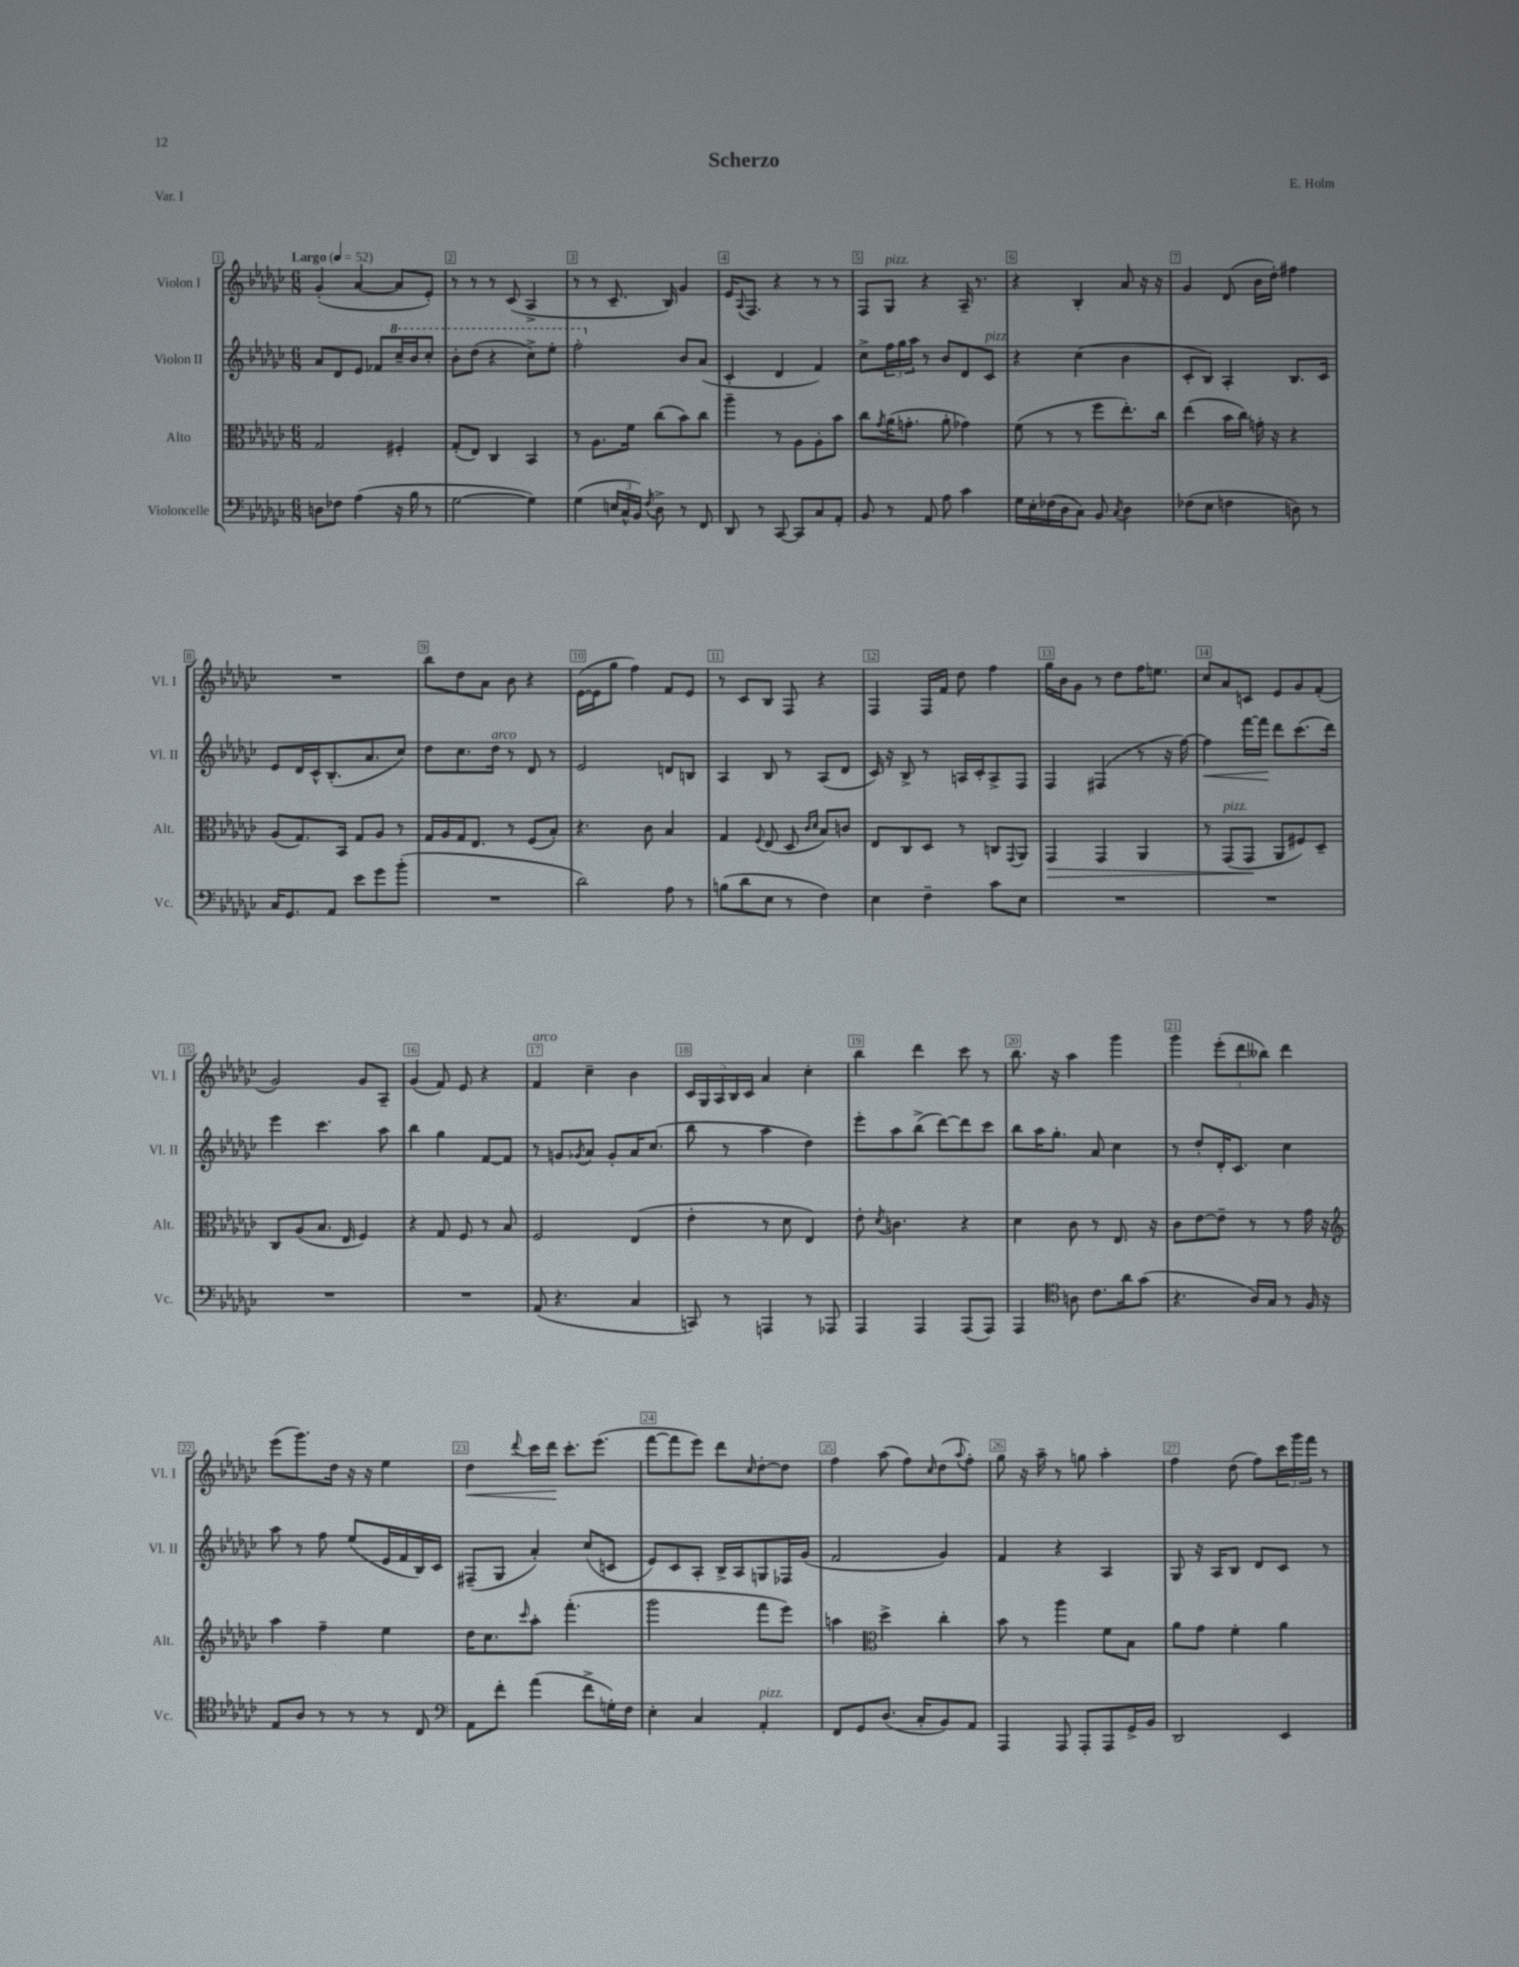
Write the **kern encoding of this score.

**kern	**kern	**dynam	**kern	**dynam	**kern	**dynam
*part4	*part3	*part3	*part2	*part2	*part1	*part1
*staff4	*staff3	*staff3	*staff2	*staff2	*staff1	*staff1
*I"Violoncelle	*I"Alto	*	*I"Violon II	*	*I"Violon I	*
*I'Vc.	*I'Alt.	*	*I'Vl. II	*	*I'Vl. I	*
*clefF4	*clefC3	*	*clefG2	*	*clefG2	*
*k[b-e-a-d-g-c-]	*k[b-e-a-d-g-c-]	*	*k[b-e-a-d-g-c-]	*	*k[b-e-a-d-g-c-]	*
*M6/8	*M6/8	*	*M6/8	*	*M6/8	*
*MM52	*MM52	*	*MM52	*	*MM52	*
=1	=1	=1	=1	=1	=1	=1
!	!	!	!	!	!LO:TX:a:B:t=Largo	!
8Dn\L	2G-/	.	8a-/L	.	(4g-'/	.
8F-X\J	.	.	8d-/	.	.	.
(4A-\	.	.	8e-/J	.	[4a-/	.
.	.	.	8f-X/L	.	.	.
*	*	*	*8va	*	*	*
16r	4F#X'/	.	16ccc-~/L	.	8a-/L]	.
16B-\	.	.	16bb-/J	.	.	.
8r	.	.	8ccc-'/J	.	8e-'/J)	.
=2	=2	=2	=2	=2	=2	=2
[2G-\	(8G-'/L	.	8bb-'\L	.	8r	.
.	8E-/J)	.	(8ddd-\J	.	8r	.
.	4C-/	.	4r	.	8r	.
.	.	.	.	.	(8c-/	.
4G-\])	4BB-/	.	8ccc-^\L)	.	4A-^/	.
.	.	.	8eee-'\J	.	.	.
=3	=3	=3	=3	=3	=3	=3
(4G-\	8r	.	2fff'\	.	8r	.
.	8.A-\L	.	.	.	8r	.
24En/LL	.	.	.	.	8.c-~/	.
24C-^^/	.	.	.	.	.	.
.	16f\Jk	.	.	.	.	.
24BB-/JJ)	.	.	.	.	.	.
8qF/	.	.	.	.	.	.
8D-^\	(8cc-\L	.	.	.	.	.
.	.	.	.	.	16B-/)	.
*	*	*	*X8va	*	*	*
8r	8b-\)	.	8b-/L	.	4g-/	.
8FF/	8cc-\J	.	(8a-/J	.	.	.
=4	=4	=4	=4	=4	=4	=4
8DD-/	4aa-~\	.	4c-'/	.	16e-/KL	.
.	.	.	.	.	8qqA-/	.
.	.	.	.	.	8.F/J	.
8r	.	.	.	.	.	.
[8CC-/	8r	.	4d-/	.	4r	.
8CC-/L]	8A-\L	.	.	.	.	.
8C-/	8A-'\	.	4f/)	.	8r	.
8AA-'/J	8b-\J	.	.	.	8r	.
=5	=5	=5	=5	=5	=5	=5
8BB-/	8cc-\L	.	8cc-^\L	.	8F/L	.
.	8qg-/	.	.	.	.	.
!	!	!	!	!	!LO:TX:a:i:t=pizz.	!
8r	(16a-\K	.	24ff\L	.	8G-/J	.
.	.	.	24gg-\	.	.	.
.	8.gn'\J	.	.	.	.	.
.	.	.	24aa-\JJ	.	.	.
8AA-/	.	.	8r	.	4r	.
8A-\	8a-'\	.	8b-/L	.	.	.
4c-\	4g-X\)	.	8d-/	.	16A-~/	.
.	.	.	.	.	8.r	.
!	!	!	!LO:TX:a:i:t=pizz.	!	!	!
.	.	.	8c-/J	.	.	.
=6	=6	=6	=6	=6	=6	=6
16G-\LL	(8f\	.	4r	.	4r	.
16E-'\	.	.	.	.	.	.
(16F-X\	8r	.	.	.	.	.
16D-\J	.	.	.	.	.	.
8C-\J)	8r	.	(4cc-\	.	4B-'/	.
8BB-/	8ff\L	.	.	.	.	.
8qC-/	.	.	.	.	.	.
4D-\	8.ee-'\)	.	4b-\	.	8a-/	.
.	.	.	.	.	16r	.
.	16cc-\Jk	.	.	.	16r	.
=7	=7	=7	=7	=7	=7	=7
(8F-X\L	(4ee-\	.	8c-'/L	.	4g-/	.
8E-\J	.	.	8B-/J)	.	.	.
4Fn\	16b-\LL	.	4A-'/	.	(8d-/	.
.	16cc-\JJ)	.	.	.	.	.
.	16gn'\	.	.	.	16b-\LL	.
.	16r	.	.	.	16dd-'\JJ)	.
8Dn\)	4r	.	8.B-/L	.	4ff#X\	.
8r	.	.	.	.	.	.
.	.	.	16c-/Jk	.	.	.
!!LO:LB:g=z
=8	=8	=8	=8	=8	=8	=8
16C-/KL	(8A-/L	.	8e-/L	.	2.r	.
8.GG-/	.	.	.	.	.	.
.	8.G-/)	.	16d-/L	.	.	.
.	.	.	16c-^^/J	.	.	.
8AA-/J	.	.	(8.B-'/	.	.	.
.	16BB-/Jk	.	.	.	.	.
8e-\L	8G-/L	.	.	.	.	.
.	.	.	8.a-/	.	.	.
8g-\	8A-/J	.	.	.	.	.
(8b-'\J	8r	.	8cc-/J)	.	.	.
=9	=9	=9	=9	=9	=9	=9
2.r	16G-/LL	.	8dd-\L	.	8bb-\L	.
.	16A-/	.	.	.	.	.
.	16G-/J	.	8.cc-\	.	8dd-\	.
.	8.E-/J	.	.	.	.	.
.	.	.	.	.	8a-\J	.
!	!	!	!LO:TX:a:i:t=arco	!	!	!
.	.	.	16dd-\Jk	.	.	.
.	8r	.	8r	.	8b-\	.
.	(8F/L	.	8d-/	.	4r	.
.	8B-'/J)	.	8r	.	.	.
=10	=10	=10	=10	=10	=10	=10
2d-\)	4.r	.	2e-/	.	([16e-\LL	.
.	.	.	.	.	16e-\J]	.
.	.	.	.	.	8gg-\J	.
.	.	.	.	.	4ff\)	.
.	8c-\	.	.	.	.	.
8A-\	4B-/	.	8dn/L	.	8f/L	.
8r	.	.	8Bn/J	.	8e-/J	.
=11	=11	=11	=11	=11	=11	=11
(8Bn\L	4G-/	.	4A-/	.	8r	.
8d-\	.	.	.	.	8c-/L	.
.	8qqF/	.	.	.	.	.
8E-\J	(8E-/	.	8B-/	.	8B-/J	.
8r	8D-/	.	8r	.	8F/	.
.	16qqc-/LL	.	.	.	.	.
.	16qqd-/JJ	.	.	.	.	.
4F\)	8B-/L)	.	(8A-/L	.	4r	.
.	8cn/J	.	8d-/J	.	.	.
=12	=12	=12	=12	=12	=12	=12
4E-\	8E-/L	.	16c-/)	.	4F/	.
.	.	.	16r	.	.	.
.	8C-/	.	8B-^/	.	.	.
4F~\	8D-/J	.	8r	.	16F/LL	.
.	.	.	.	.	16f/JJ	.
.	8r	.	16An/LL	.	8dd-\	.
.	.	.	16c-'/J	.	.	.
8c-\L	8Cn/L	.	8A^/	.	4ff\	.
.	8qqGG-/	.	.	.	.	.
8E-\J	8AA-/J	.	8F/J	.	.	.
=13	=13	=13	=13	=13	=13	=13
!	!	!LO:HP:b	!	!	!	!
2.r	4GG-/	>	4F/	.	16gg-\LL	.
.	.	.	.	.	16b-\J	.
.	.	.	.	.	8g-\J	.
.	4GG-/	.	(4F#X/	.	8r	.
.	.	.	.	.	8dd-\L	.
.	4AA-/	.	8r	.	16ff\K	.
.	.	.	.	.	8.een\J	.
.	.	.	16r	.	.	.
.	.	.	[16ff\)	.	.	.
=14	=14	=14	=14	=14	=14	=14
!	!	!	!	!LO:HP:b	!	!
2.r	8r	.	4ff\]	<	8cc-/L	.
!	!LO:TX:a:i:t=pizz.	!	!	!	!	!
.	(8GG-/L	.	.	.	8a-/	.
.	8GG-/J	.	[16fff\LL	.	8cn/J	.
.	.	.	16fff\JJ]	.	.	.
.	8AA-/L	]	8ddd-\L	[	8e-/L	.
.	8F#X/)	.	(8.ccc-\	.	8g-/	.
.	8D-~/J	.	.	.	(8f'/J	.
.	.	.	16ddd-\Jk)	.	.	.
!!LO:LB:g=z
=15	=15	=15	=15	=15	=15	=15
2.r	8C-/L	.	4eee-\	.	2g-/)	.
.	(8A-/	.	.	.	.	.
.	8.B-/J	.	4.ccc-\	.	.	.
.	16E-/	.	.	.	.	.
.	4F/)	.	.	.	8g-/L	.
.	.	.	8aa-\	.	8A-~/J	.
=16	=16	=16	=16	=16	=16	=16
2.r	4r	.	4bb-\	.	(4g-/	.
.	8G-/	.	4gg-\	.	8f/)	.
.	8F/	.	.	.	8e-/	.
.	8r	.	[8f/L	.	4r	.
.	8B-/	.	8f/J]	.	.	.
=17	=17	=17	=17	=17	=17	=17
!	!	!	!	!	!LO:TX:a:i:t=arco	!
(8AA-/	2F/	.	8r	.	4f/	.
4.r	.	.	8gn/L	.	.	.
.	.	.	8qg-X/	.	.	.
.	.	.	8a-/J	.	4cc-~\	.
.	.	.	8g-'/L	.	.	.
4C-/	(4E-/	.	16a-/K	.	4b-\	.
.	.	.	(8.cc-/J	.	.	.
=18	=18	=18	=18	=18	=18	=18
8CCn/)	4e-'\	.	8bb-\	.	20c-/LL	.
.	.	.	.	.	20G-/	.
.	.	.	.	.	20A-/	.
8r	.	.	8r	.	.	.
.	.	.	.	.	20B-/	.
.	.	.	.	.	20c-/JJ	.
4AAAn/	8r	.	4aa-\	.	4a-/	.
.	8d-\	.	.	.	.	.
8r	4E-/)	.	4dd-\)	.	4cc-'\	.
8AAA-X/	.	.	.	.	.	.
=19	=19	=19	=19	=19	=19	=19
4AAA-/	8e-'\	.	8eee-'\L	.	4bb-\	.
.	8qd-/	.	.	.	.	.
.	4.cn\	.	8aa-\	.	.	.
4AAA-/	.	.	(8bb-^\J	.	4ddd-\	.
.	.	.	[8ddd-\L)	.	.	.
(8AAA-/L	4r	.	8ddd-\]	.	8ccc-\	.
8AAA-/J)	.	.	8ccc-\J	.	8r	.
=20	=20	=20	=20	=20	=20	=20
4AAA-/	4d-\	.	8bb-\L	.	8.bb-\	.
.	.	.	16aa-\K	.	.	.
.	.	.	8.gg-'\J	.	16r	.
*clefC4	*	*	*	*	*	*
8An\	8c-\	.	.	.	4aa-\	.
8.c-\L	8r	.	8a-/	.	.	.
.	8.E-/	.	4cc-\	.	4ggg-\	.
16a-\k	.	.	.	.	.	.
(8g-\J	.	.	.	.	.	.
.	16r	.	.	.	.	.
=21	=21	=21	=21	=21	=21	=21
4.r	8c-\L	.	8r	.	4ggg-\	.
.	[8e-\	.	8dd-'/L	.	.	.
.	8e-~\J]	.	16d-'/K	.	(12eee-'\L	.
.	.	.	8.c-/J	.	.	.
.	.	.	.	.	12ddd-\	.
16A-/LL)	8r	.	.	.	.	.
.	.	.	.	.	12bb--X\J)	.
16G-/JJ	.	.	.	.	.	.
8r	8r	.	4cc-\	.	4ddd-\	.
16F/	16g-\	.	.	.	.	.
16r	16r	.	.	.	.	.
!!LO:LB:g=z
=22	=22	=22	=22	=22	=22	=22
*	*clefG2	*	*	*	*	*
8E-/L	4aa-\	.	8aa-\	.	(8eee-\L	.
8A-/J	.	.	8r	.	8.ggg-\)	.
8r	4ff~\	.	8ff\	.	.	.
.	.	.	.	.	16dd-\Jk	.
8r	.	.	(8ee-/L	.	16r	.
.	.	.	.	.	16r	.
8r	4ee-\	.	16e-/L	.	4ee-\	.
.	.	.	16f/	.	.	.
8C-/	.	.	16B-/)	.	.	.
.	.	.	16c-/JJ	.	.	.
=23	=23	=23	=23	=23	=23	=23
*clefF4	*	*	*	*	*	*
!	!	!	!	!	!	!LO:HP:b
8AA-\L	16dd-\KL	.	(8F#X~/L	.	4dd-\	<
.	8.cc-\	.	.	.	.	.
8f'\J	.	.	8G-/J	.	.	.
.	16qqccc-/	.	.	.	8qqddd-/	.
(4a-\	8aa-'\J	.	4a-'/)	.	16ccc-\LL	.
.	.	.	.	.	16ddd-\JJ	.
.	(4.fff'\	.	.	.	8.ccc-'\L	[
8f^\L	.	.	(8cc-/L	.	.	.
.	.	.	.	.	(8.eee-\J	.
16Gn'\L)	.	.	8cn/J	.	.	.
16F\JJ	.	.	.	.	.	.
=24	=24	=24	=24	=24	=24	=24
4E-'\	2ggg-\	.	8e-/L)	.	[8fff\L	.
.	.	.	8c-/	.	8fff\]	.
4C-/	.	.	8A-'/J	.	8eee-\J)	.
.	.	.	16B-^/LL	.	8ddd-\L	.
.	.	.	16A-/J	.	.	.
.	.	.	.	.	16qqcc-/	.
!LO:TX:a:i:t=pizz.	!	!	!	!	!	!
4AA-'/	8fff\L	.	8Gn/	.	[8dd-'\	.
.	8eee-\J)	.	16F-X/L	.	8dd-\J]	.
.	.	.	(16g-/JJ	.	.	.
=25	=25	=25	=25	=25	=25	=25
8FF/L	4aan\	.	2f/	.	4ff\	.
8GG-/	.	.	.	.	.	.
*	*clefC3	*	*	*	*	*
(8.D-/J	4dd-^\	.	.	.	(8aa-\	.
.	.	.	.	.	8ff\L)	.
16C-'/KL	.	.	.	.	.	.
.	.	.	.	.	16qqcc-/	.
8BB-/)	4cc-'\	.	4g-/)	.	(8dd-\	.
.	.	.	.	.	8qqaa-/	.
8AA-/J	.	.	.	.	8ff'\J)	.
=26	=26	=26	=26	=26	=26	=26
4AAA-/	8b-\	.	4f/	.	8gg-\	.
.	8r	.	.	.	16r	.
.	.	.	.	.	16aa-~\	.
8AAA-/	4aa-\	.	4r	.	8r	.
8AAA-'/L	.	.	.	.	8ggn\	.
8AAA-/	8f\L	.	4A-/	.	4aa-'\	.
16GG-^/L	8B-\J	.	.	.	.	.
16BB-/JJ	.	.	.	.	.	.
=27	=27	=27	=27	=27	=27	=27
2DD-/	8a-\L	.	8G-/	.	4ff\	.
.	8g-\J	.	16r	.	.	.
.	.	.	16A-/KL	.	.	.
.	4f'\	.	8B-/J	.	(8dd-\	.
.	.	.	8d-/L	.	8ff\L)	.
4EE-/	4a-\	.	8c-/J	.	24ccc-\L	.
.	.	.	.	.	24ggg-\	.
.	.	.	.	.	24fff\JJ	.
.	.	.	8r	.	8r	.
==	==	==	==	==	==	==
*-	*-	*-	*-	*-	*-	*-
